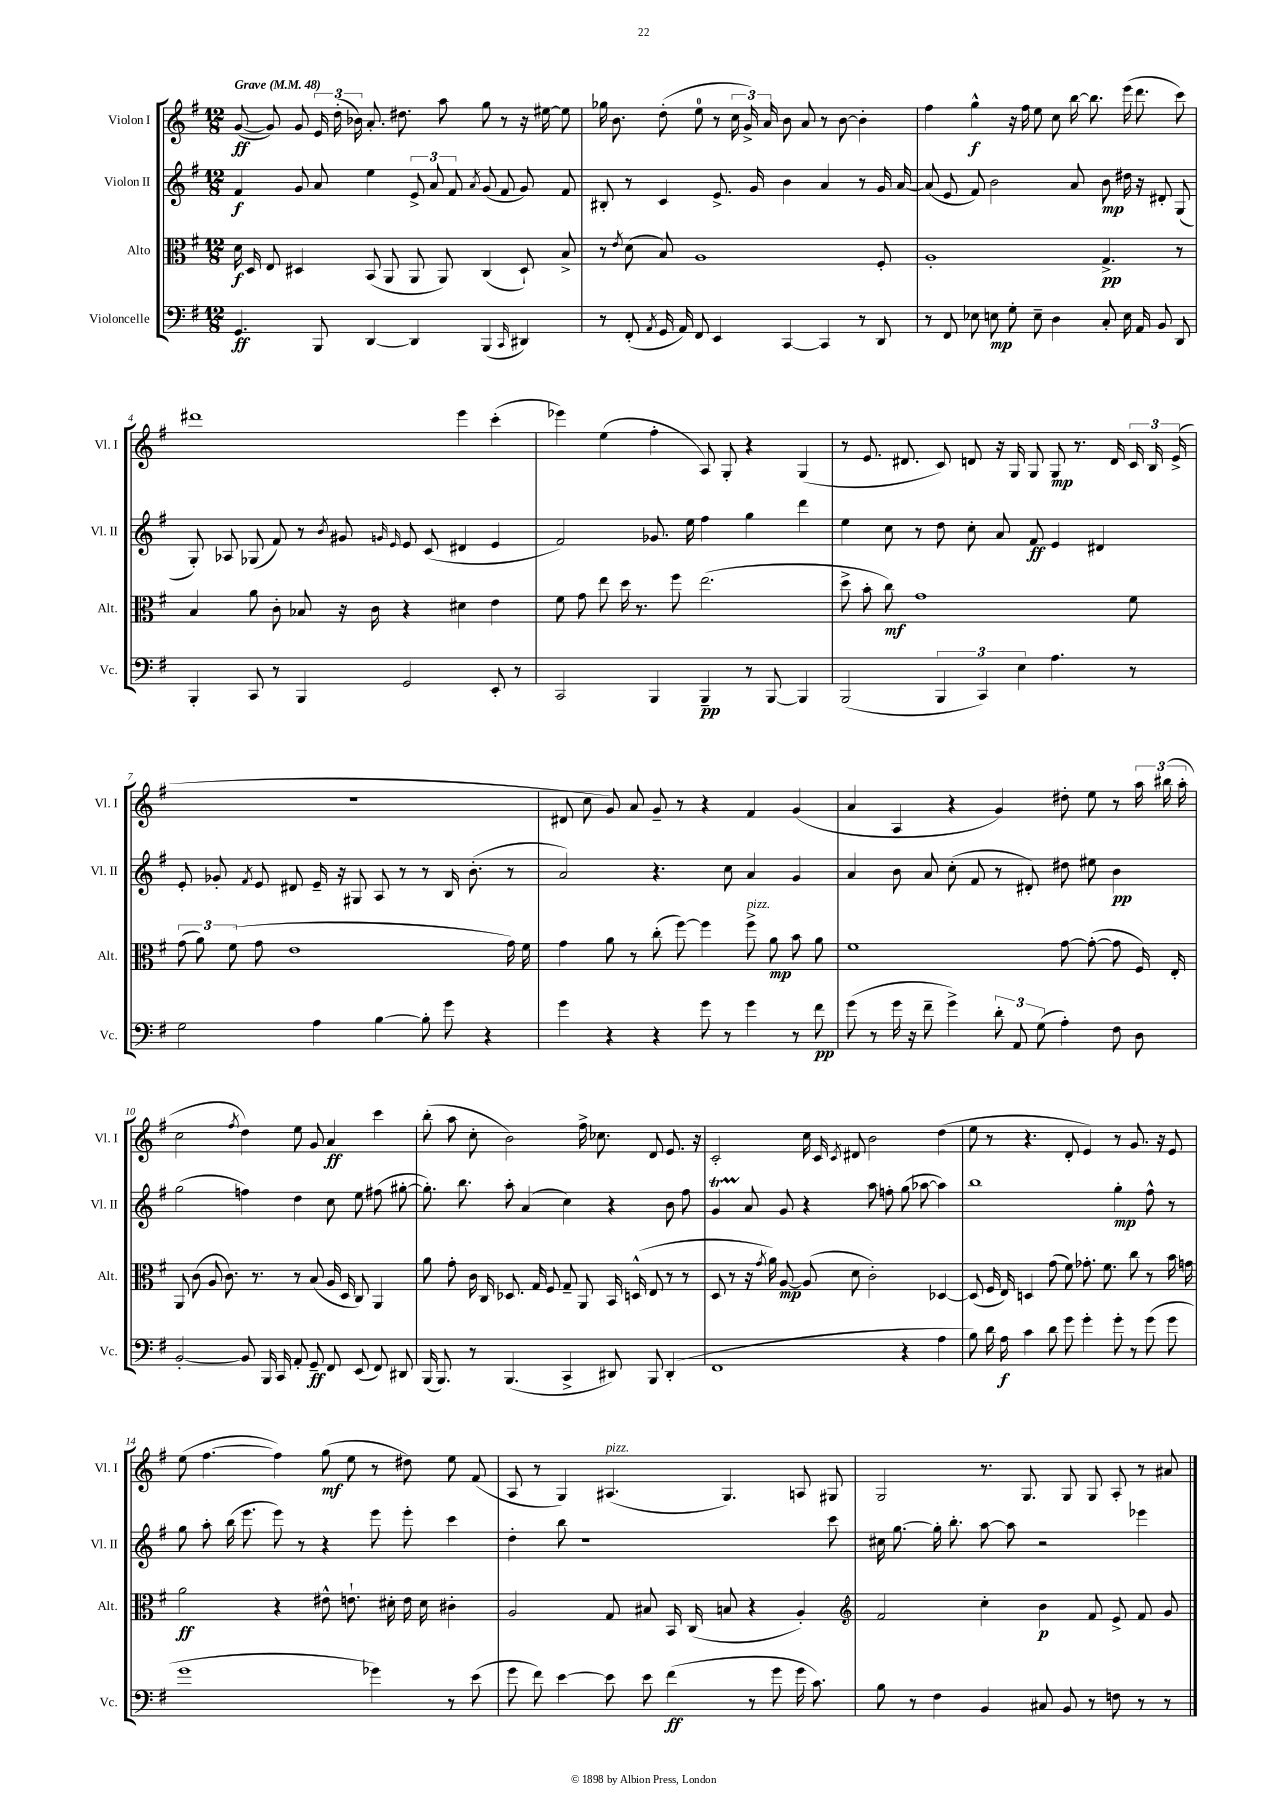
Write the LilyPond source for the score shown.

<<
\new StaffGroup <<
\new Staff = "s0" \with { instrumentName = "Violon I" shortInstrumentName = "Vl. I" } {
    \clef treble \key g \major \numericTimeSignature \time 12/8 \tempo "Grave" 4 = 48
    \autoBeamOff g'8~\ff( g'8) g'8 \tuplet 3/2 { e'16 d''16-.( bes'16) } a'8.-. dis''8. a''8 g''8 r8 r16 eis''16~ eis''8 |
    ges''16 b'8. d''8-.( e''8-0 r8 \tuplet 3/2 { c''16 g'16->) a'16 } b'8 a'8 r8 b'8~ b'4-. |
    fis''4 g''4-^\f r16 fis''16 e''8 c''8 b''16~ b''8. e'''16( d'''8. c'''8) |
    dis'''1 e'''4 c'''4-.( |
    ees'''4) e''4( fis''4-. a8) g8-. r4 g4( |
    r8 e'8. dis'8. c'8) d'8 r16 g16 g8 g8\mp r8. d'16 \tuplet 3/2 { c'16 b16 e'16->( } |
    R1. |
    dis'8 c''8 g'8) a'8 g'8-- r8 r4 fis'4 g'4( |
    a'4 a4 r4 g'4) dis''8-. e''8 r8 \tuplet 3/2 { a''16 bis''16( a''16-. } |
    c''2 \acciaccatura { fis''8 } d''4) e''8 g'8 a'4\ff c'''4 |
    b''8-.( a''8 c''8-. b'2) fis''16-> ces''8. d'8 e'8. r16 |
    c'2-. c''16 c'16 \acciaccatura { c'8 } dis'8 b'2 d''4( |
    e''8 r8 r4. d'8-. e'4) r8 g'8. r16 e'8 |
    e''8( fis''4.~ fis''4) g''8\mf( e''8 r8 dis''8) e''8 fis'8( |
    a8 r8 g4) ais4.^\markup { \italic "pizz." }( g4.) a8 gis8 |
    g2 r8. g8. g8 g8 a8-. r8 ais'8 \bar "|." |
}
\new Staff = "s1" \with { instrumentName = "Violon II" shortInstrumentName = "Vl. II" } {
    \clef treble \key g \major \numericTimeSignature \time 12/8
    \autoBeamOff fis'4\f g'8 a'8 e''4 \tuplet 3/2 { e'8-> a'8 fis'8 } \acciaccatura { a'8 } g'8( fis'8 g'8) fis'8 |
    bis8-. r8 c'4 e'8.-> g'16 b'4 a'4 r8 g'16 a'16~ |
    a'8( e'8 fis'8) b'2 a'8 b'8\mp dis''16 r16 dis'8-. g8( |
    g8-.) aes8 ges8( fis'8) r8 \acciaccatura { b'8 } gis'8 \grace { g'16 e'16 } e'8 c'8( dis'4 e'4 |
    fis'2) ges'8. e''16 fis''4 g''4 d'''4 |
    e''4 c''8 r8 d''8 c''8-. a'8 fis'8\ff e'4 dis'4 |
    e'8-. ges'8-. \acciaccatura { fis'8 } e'8 dis'8 e'16-- r16 gis8 a8 r8 r8 b16 b'8.-.( r8 |
    a'2) r4. c''8 a'4 g'4 |
    a'4 b'8 a'8 c''8-.( fis'8 r8 dis'8-.) dis''8 eis''8 b'4\pp |
    g''2( f''4) d''4 c''8 e''8 fis''8( gis''8~-. |
    gis''8.-.) b''8. a''8-. a'4( c''4) r4 b'8 fis''8 |
    g'4\startTrillSpan a'8\stopTrillSpan g'8 r4 a''8 f''8-. g''8( aes''8~ aes''4) |
    b''1 g''4-.\mp fis''8-^ r8 |
    g''8 a''8-. b''16( e'''8. e'''8) r8 r4 e'''8 e'''8-. c'''4 |
    d''4-. b''8 r1 c'''8 |
    cis''16 g''8.~ g''16-. b''8.-. a''8~ a''8 r2 ees'''4 \bar "|." |
}
\new Staff = "s2" \with { instrumentName = "Alto" shortInstrumentName = "Alt." } {
    \clef alto \key g \major \numericTimeSignature \time 12/8
    \autoBeamOff d'16\f d16 e8 dis4 b,8( a,8 a,8 a,8) c4( dis8-!) b8-> |
    r8 \acciaccatura { e'8 } d'8( b8) a1 fis8-. |
    a1-. g4.->\pp r8 |
    b4 a'8 c'8-. bes8 r16 c'16 r4 dis'4 e'4 |
    fis'8 g'8 e''8 d''16 r8. fis''8 e''2.( |
    d''8-> b'8-. c''8\mf) g'1 fis'8 |
    \tuplet 3/2 { g'8( a'8) fis'8( } g'8 e'1 g'16) fis'16 |
    g'4 a'8 r8 c''8-.( fis''8~) fis''4 fis''8->^\markup { \italic "pizz." } a'8\mp b'8 a'8 |
    fis'1 g'8~ g'8~-.( g'8 fis16) e16-. |
    a,8 c'8( a8 c'8.) r8. r8 b8( a16 d16 c8) a,4 |
    a'8 g'8-. c'16 c16 des8. g16 fis8 g8-- a,8 b,16 d16-^( e8 r8 r8 |
    d8 r8 r16 \acciaccatura { g'8 } a'16) a8~\mp a8( d'8 c'2-.) des4~ |
    des8( fis16 e16) d4 g'8( fis'8) ges'8.-. fis'8. c''8 r8 b'16 g'16 |
    a'2\ff r4 eis'8-^ e'8.-! dis'16-. e'16 dis'16 cis'4-. |
    a2 g8 bis8 b,16 c16( b8 r4 a4-.) |
    \clef treble fis'2 c''4-. b'4\p fis'8 e'8-> fis'8 g'8 \bar "|." |
}
\new Staff = "s3" \with { instrumentName = "Violoncelle" shortInstrumentName = "Vc." } {
    \clef bass \key g \major \numericTimeSignature \time 12/8
    \autoBeamOff g,4.\ff b,,8 d,4~ d,4 b,,4( \grace { c,16 } dis,4) |
    r8 fis,8-.( \acciaccatura { a,8 } g,16 a,16) fis,8 e,4 c,4~ c,4 r8 d,8 |
    r8 fis,8 ees8 e8\mp g8-. e8-- d4 c8-. e16 a,16 b,8 d,8 |
    b,,4-. c,8 r8 b,,4 g,2 e,8-. r8 |
    c,2 b,,4 b,,4--\pp r8 b,,8~ b,,4 |
    b,,2( \tuplet 3/2 { b,,4 c,4) e4 } a4. r8 |
    g2 a4 b4~ b8-. g'8 r4 |
    g'4 r4 r4 g'8 r8 g'4 r8 fis'8\pp |
    g'8( r8 g'16 r16 fis'8-- g'4->) \tuplet 3/2 { d'8-. a,8 g8( } a4-.) fis8 d8 |
    b,2~-. b,8 b,,16 c,16 a,8-. g,8--\ff fis,8 e,8( fis,8) dis,8 |
    b,,16( b,,8.) r8 b,,4.( c,4-> dis,8) b,,8 dis,4-.( |
    fis,1 r4 a4 |
    b8) d'16 a16\f c'4 d'8 g'8 g'4-. g'8-. r8 g'8( g'8 |
    g'1 ges'4) r8 e'8( |
    g'8 fis'8) e'4~ e'8 e'8 fis'4\ff( r8 g'8 g'16 c'8.) |
    b8 r8 fis4 b,4 cis8 b,8 r8 f8 r8 r8 \bar "|." |
}
>>
>>
